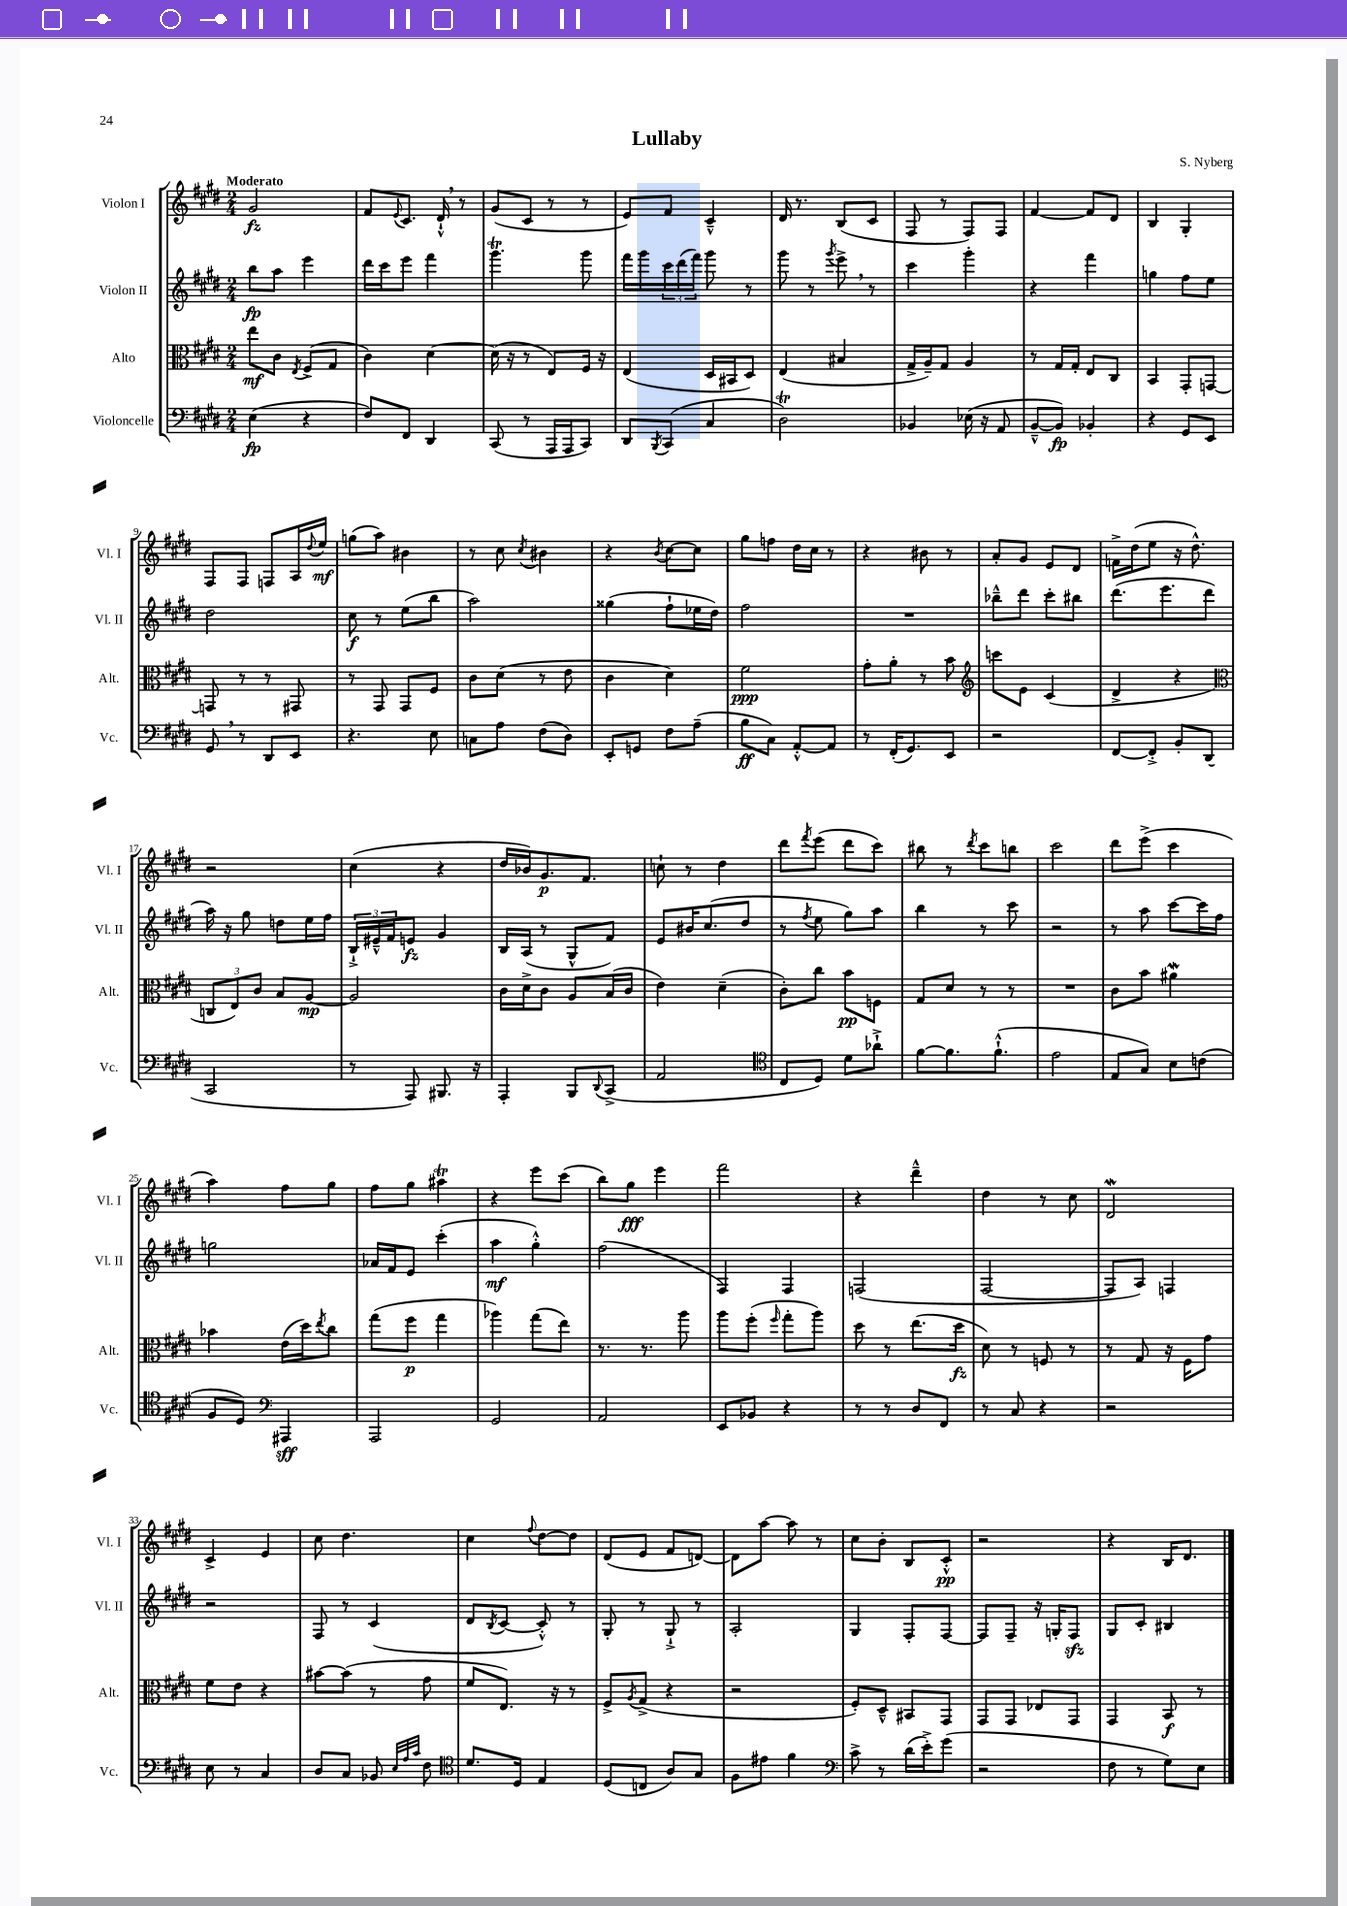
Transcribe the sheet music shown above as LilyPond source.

\header { title = "Lullaby" composer = "S. Nyberg" }
<<
\new StaffGroup <<
\new Staff = "s0" \with { instrumentName = "Violon I" shortInstrumentName = "Vl. I" } {
    \clef treble \key e \major \numericTimeSignature \time 2/4 \tempo "Moderato"
    gis'2\fz |
    fis'8 \appoggiatura { e'8 } cis'8. dis'16-!-^ \breathe r8 |
    gis'8( cis'8 r8 r8 |
    e'8) fis'8 cis'4---^ |
    dis'16 r8. b8( cis'8 |
    fis8 r8 fis8) fis8 |
    fis'4~ fis'8 dis'8 |
    b4 gis4-. |
    fis8 fis8 f8 a16 \appoggiatura { dis''8 } e''16\mf |
    g''8( a''8) bis'4 |
    r8 cis''8 \acciaccatura { cis''8 } bis'4 |
    r4 \acciaccatura { b'8 } cis''8~ cis''8 |
    gis''8 f''8 dis''16 cis''16 r8 |
    r4 bis'8 r8 |
    a'8-. gis'8 e'8 dis'8 |
    f'16-> dis''16( e''8 r16 dis''8.-^) |
    r2 |
    cis''4( r4 |
    dis''16 bes'16) gis'8.\p fis'8. |
    c''8-! r8 dis''4 |
    dis'''8 \acciaccatura { fis'''8 } e'''8( dis'''8 cis'''8) |
    bis''8 r8 \acciaccatura { dis'''8 } cis'''8 b''8 |
    cis'''2 |
    dis'''8 e'''8->( cis'''4 |
    a''4) fis''8 gis''8 |
    fis''8 gis''8 ais''4\trill |
    r4 e'''8 cis'''8( |
    b''8) gis''8\fff e'''4 |
    fis'''2 |
    r4 dis'''4---^ |
    dis''4 r8 cis''8 |
    dis'2\mordent |
    cis'4-> e'4 |
    cis''8 dis''4. |
    cis''4 \appoggiatura { fis''8 } dis''8~ dis''8 |
    dis'8( e'8 fis'8 d'8~) |
    d'8 a''8~ a''8 r8 |
    cis''8 b'8-. b8 cis'8-.-^\pp |
    r2 |
    r4 b16 dis'8. \bar "|." |
}
\new Staff = "s1" \with { instrumentName = "Violon II" shortInstrumentName = "Vl. II" } {
    \clef treble \key e \major \numericTimeSignature \time 2/4
    b''8\fp a''8 e'''4 |
    dis'''16 cis'''16 e'''8 fis'''4 |
    gis'''4.\trill gis'''8 |
    fis'''16 gis'''16 \tuplet 3/2 { cis'''16 dis'''16( fis'''16) } gis'''8 r8 |
    gis'''8 r8 \acciaccatura { gis'''8 } e'''8-> \breathe r8 |
    cis'''4 gis'''4-. |
    r4 fis'''4 |
    g''4 fis''8 e''8 |
    dis''2 |
    cis''8\f r8 e''8( b''8 |
    a''2) |
    gisis''4( fis''8-! ees''16 dis''16) |
    fis''2 |
    R2 |
    bes''8---^ dis'''8 cis'''8-. bis''8 |
    dis'''8.( e'''8. dis'''8 |
    a''16) r16 gis''8 d''8 e''16 fis''16 |
    \tuplet 3/2 { b16-!-> eis'16---^ fis'16 } e'8\fz gis'4 |
    b16 a16( r8 gis8-^ fis'8) |
    e'8 bis'16 cis''8.( dis''8 |
    r8 \acciaccatura { fis''8 } e''8 gis''8) a''8 |
    b''4 r8 cis'''8 |
    r2 |
    r8 a''8 cis'''8~ cis'''16 fis''16 |
    g''2 |
    aes'16 fis'16 e'8 cis'''4-.( |
    a''4\mf gis''4-.-^) |
    fis''2( |
    fis4) fis4 |
    f2( |
    fis2~ |
    fis8 a8) f4 |
    r2 |
    fis8 r8 cis'4( |
    dis'8 \acciaccatura { b8 } cis'8~ cis'8-.-^) r8 |
    gis8-. r8 gis8-!-> r8 |
    a2-. |
    gis4 fis8-. fis8~ |
    fis8 fis8-- r16 g16-. fis8\sfz |
    gis8 cis'8-. bis4 \bar "|." |
}
\new Staff = "s2" \with { instrumentName = "Alto" shortInstrumentName = "Alt." } {
    \clef alto \key e \major \numericTimeSignature \time 2/4
    e''8\mf cis'8 \acciaccatura { e8 } fis8->( gis8 |
    cis'4) dis'4~ |
    dis'16( r16 r8 e8) fis16 r16 |
    e4( dis16 bis,16 dis8) |
    e4( bis4 |
    gis16-> a16--) gis8 a4 |
    r8 gis16 gis16-. e8 cis8 |
    b,4 gis,8-. g,8~ |
    g,8 r8 r8 gis,8 |
    r8 gis,8 gis,8 fis8 |
    cis'8 dis'8( r8 e'8 |
    cis'4 dis'4) |
    fis'2\ppp |
    gis'8-. a'8-. r8 b'8 |
    \clef treble c'''8 e'8 cis'4( |
    dis'4-> r4 |
    \clef alto \tuplet 3/2 { c8 e8) cis'8 } b8 a8~\mp |
    a2 |
    cis'16 dis'16-> cis'8 a8 b16( cis'16 |
    e'4) dis'4--( |
    cis'8-.) cis''8 b'8\pp f8 |
    gis8 dis'8 r8 r8 |
    R2 |
    cis'8 b'8 ais'4\mordent |
    bes'4 e'16( dis''16) \acciaccatura { e''8 } cis''8 |
    gis''8( fis''8\p gis''4 |
    aes''4) gis''8( e''8) |
    r8. r8. a''8 |
    a''8 fis''8-.( \grace { fis''16 } gis''8-. a''8) |
    dis''8 r8 e''8.( dis''16\fz |
    dis'8) r8 f8 r8 |
    r8 gis8 r16 fis16 gis'8 |
    fis'8 e'8 r4 |
    bis'8~ bis'8( r8 gis'8 |
    fis'8 e8.) r16 r8 |
    fis8-> \acciaccatura { a8 } gis8->( r4 |
    r2 |
    fis8-.) dis8---^ bis,8 gis,8 |
    gis,8 gis,8 ees8 gis,8 |
    gis,4 b,8\f r8 \bar "|." |
}
\new Staff = "s3" \with { instrumentName = "Violoncelle" shortInstrumentName = "Vc." } {
    \clef bass \key e \major \numericTimeSignature \time 2/4
    e4\fp( r4 |
    fis8) fis,8 dis,4 |
    cis,8( r8 a,,16 a,,16 cis,8) |
    dis,8 \acciaccatura { b,,8 } cis,8( cis4 |
    dis2\trill) |
    bes,4 ees16( r16 a,8 |
    b,8~---^ b,8\fp) bes,4-. |
    r4 gis,8 e,8 |
    gis,8 \breathe r8 dis,8 e,8 |
    r4. e8 |
    c8 a8 fis8( dis8) |
    e,8-. g,8 fis8 a8--( |
    b8\ff cis8) a,8~-.-^ a,8 |
    r8 fis,16-.( gis,8.) e,8 |
    r2 |
    fis,8~ fis,8-.-> b,8-. dis,8( |
    cis,2 |
    r8 a,,8) bis,,8. r16 |
    a,,4-. b,,8 \appoggiatura { dis,8 } cis,8->( |
    a,2 |
    \clef tenor cis8 dis8) dis'8 aes'8-!-> |
    fis'8~ fis'8. fis'8.-!-^( |
    e'2 |
    e8 gis8) b8 c'8( |
    fis8 dis8) \clef bass ais,,4\sff |
    a,,2 |
    gis,2 |
    a,2 |
    e,8 bes,8 r4 |
    r8 r8 dis8 fis,8 |
    r8 cis8 r4 |
    r2 |
    e8 r8 cis4 |
    dis8 cis8 bes,8 \grace { e32 a32 cis'32 } fis8 |
    \clef tenor dis'8. dis16 e4 |
    dis8( c8 a8) gis8 |
    fis8 eis'8 fis'4 |
    \clef bass cis'8-> r8 dis'16( e'16-.->) gis'8( |
    r2 |
    fis8 r8 gis8) e8 \bar "|." |
}
>>
>>
